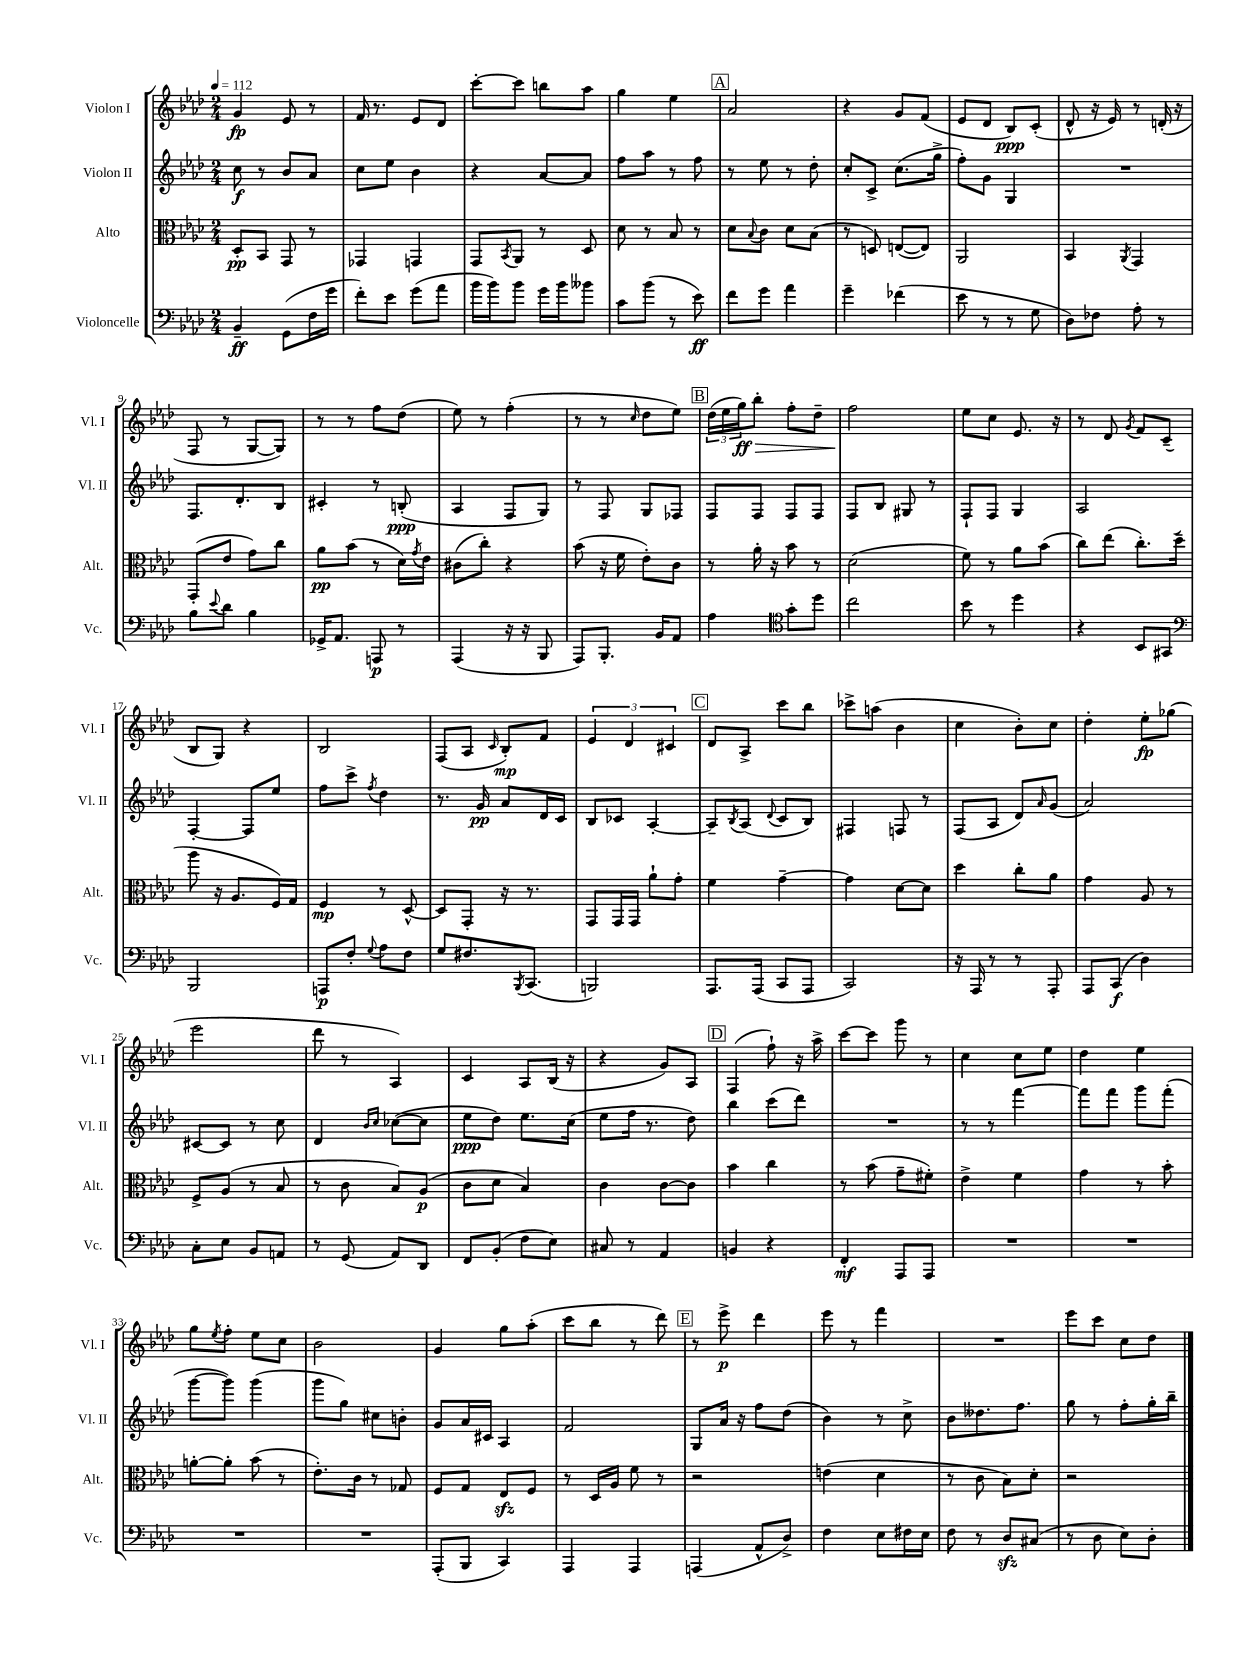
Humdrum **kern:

**kern	**kern	**kern	**kern
*staff4	*staff3	*staff2	*staff1
*clefF4	*clefC3	*clefG2	*clefG2
*k[b-e-a-d-]	*k[b-e-a-d-]	*k[b-e-a-d-]	*k[b-e-a-d-]
*M2/4	*M2/4	*M2/4	*M2/4
*MM112	*MM112	*MM112	*MM112
4BB-~	8D-'	8cc	4g
.	8BB-	8r	.
(8GG	8GG	8b-	8e-
16F	8r	8a-	8r
16g	.	.	.
=	=	=	=
8f')	4GG-	8cc	16f
.	.	.	8.r
8e-	.	8ee-	.
(8g	4GG	4b-	8e-
8a-	.	.	8d-
=	=	=	=
16b-	8GG	4r	[8ccc'
16b-)	.	.	.
.	8qBB-	.	.
8b-	8AA-	.	8ccc]
16g	8r	[8a-	8bb
16b-	.	.	.
8b--	8D-	8a-]	8aa-
=	=	=	=
8c	8d-	8ff	4gg
(8b-	8r	8aa-	.
8r	8B-	8r	4ee-
8e-)	8r	8ff	.
=	=	=	=
8f	8d-	8r	2a-
.	8qqB-	.	.
8g	8c	8ee-	.
4a-	8d-	8r	.
.	(8B-	8dd-'	.
=	=	=	=
4g~	8r	8cc'	4r
.	8D)	8c^	.
(4f-	([8E	(8.cc	8g
.	8E])	.	(8f
.	.	16gg^	.
=	=	=	=
8e-	2AA-	8ff')	8e-
8r	.	8g	8d-
8r	.	4G	8B-)
8G	.	.	(8c'
=	=	=	=
8D-)	4BB-	2r	8d-^^
8F-	.	.	16r
.	.	.	16e-)
.	8qAA-	.	.
8A-'	4GG	.	8r
8r	.	.	(16d'
.	.	.	16r
=	=	=	=
8B-	(8GG'	8.F	8F
8qqe-	.	.	.
8d-	8e-	.	8r
.	.	8.d-'	.
4B-	8g)	.	[8G
.	8cc	8B-	8G])
=	=	=	=
16GG-^	8a-	4c#'	8r
8.AA-	.	.	.
.	(8b-	.	8r
8AAA	8r	8r	8ff
8r	16d-)	(8B'	(8dd-
.	8qg	.	.
.	16e-	.	.
=	=	=	=
(4AAA-	(8c#	4A-	8ee-)
.	8cc')	.	8r
16r	4r	8F	(4ff'
16r	.	.	.
8BBB-	.	8G)	.
=	=	=	=
8AAA-)	(8b-	8r	8r
8.BBB-'	16r	8F	8r
.	16f	.	.
.	.	.	16qqcc
.	8e-')	8G	8dd-
16BB-	.	.	.
8AA-	8c	8F-	8ee-)
=	=	=	=
4A-	8r	8F	(24dd-
.	.	.	24ee-
.	.	.	24gg)
.	16a-'	8F	8bb-'
.	16r	.	.
*clefC4	*	*	*
8g'	8b-	8F	8ff'
8dd-	8r	8F	8dd-~
=	=	=	=
2cc	(2d-	8F	2ff
.	.	8B-	.
.	.	8G#	.
.	.	8r	.
=	=	=	=
8b-	8f)	8F`	8ee-
8r	8r	8F	8cc
4dd-	8a-	4G	8.e-
.	(8b-	.	.
.	.	.	16r
=	=	=	=
4r	8cc)	2A-	8r
.	(8ee-	.	8d-
.	.	.	8qg
8BB-	8.cc')	.	8f
8GG#	.	.	(8c~
.	(16dd-~	.	.
=	=	=	=
*clefF4	*	*	*
2BBB-	8aa-	[4F'	8B-
.	16r	.	8G)
.	8.A-	.	.
.	.	8F]	4r
.	16F)	8ee-	.
.	16G	.	.
=	=	=	=
8AAA	4F	8ff	2B-
8F'	.	8ccc^	.
8qqG	.	8qff	.
8A-	8r	4dd-	.
8F	[8D-^^	.	.
=	=	=	=
8G	8D-]	8.r	(8F
8.F#	8GG'	.	8A-
.	.	16g	.
.	.	.	16qqc
.	16r	8a-	8B-')
8qBBB-	.	.	.
(8.CC	8.r	.	.
.	.	16d-	8f
.	.	16c	.
=	=	=	=
2BBB)	8GG	8B-	6e-
.	16GG	8c-	.
.	.	.	6d-
.	16GG	.	.
.	8a-`	[4A-'	.
.	.	.	6c#
.	8g'	.	.
=	=	=	=
8.AAA-	4f	8A-~]	8d-
.	.	8qB-	.
.	.	(8A-	8A-^
(16AAA-	.	.	.
.	.	8qqd-	.
8CC	[4g~	8c	8ccc
8AAA-	.	8B-)	8bb-
=	=	=	=
2CC)	4g]	4F#	8ccc-^
.	.	.	(8aa
.	[8d-	8F	4b-
.	8d-]	8r	.
=	=	=	=
16r	4dd-	(8F	4cc
16AAA-	.	.	.
8r	.	8A-	.
8r	8cc'	8d-)	8b-')
.	.	16qqa-	.
8AAA-'	8a-	(8g	8cc
=	=	=	=
8AAA-	4g	2a-)	4dd-'
(8CC	.	.	.
4D-)	8A-	.	8ee-'
.	8r	.	(8gg-
=	=	=	=
8C'	8F^	[8c#	2eee-
8E-	(8A-	8c#]	.
8BB-	8r	8r	.
8AA	8B-	8cc	.
=	=	=	=
8r	8r	4d-	8ddd-
(8GG	8c	.	8r
.	.	16qqb-	.
.	.	16qqcc	.
8AA-)	8B-)	([8cc-	4A-)
8DD-	(8A-	8cc-]	.
=	=	=	=
8FF	8c	8ee-	4c
(8BB-'	8d-	8dd-)	.
8F	4B-)	8.ee-	8A-
8E-)	.	.	(16B-
.	.	(16cc	16r
=	=	=	=
8C#	4c	8ee-	4r
8r	.	16ff	.
.	.	8.r	.
4AA-	[8c	.	8g)
.	8c]	8dd-)	8A-
=	=	=	=
4BB	4b-	4bb-	(4F
4r	4cc	(8ccc	8ff`)
.	.	8ddd-)	16r
.	.	.	16aa-^
=	=	=	=
4FF'	8r	2r	[8ccc
.	(8b-	.	8ccc]
8AAA-	8g~	.	8ggg
8AAA-	8f#')	.	8r
=	=	=	=
2r	4e-^	8r	4cc
.	.	8r	.
.	4f	[4fff	8cc
.	.	.	8ee-
=	=	=	=
2r	4g	8fff]	4dd-
.	.	8fff	.
.	8r	8ggg	4ee-
.	8b-'	(8fff'	.
=	=	=	=
2r	[8a'	[8ggg	8gg
.	.	.	8qee-
.	8a']	8ggg])	8ff'
.	(8b-	(4ggg	8ee-
.	8r	.	8cc
=	=	=	=
2r	8.e-')	8ggg	2b-
.	.	8gg)	.
.	16c	.	.
.	8r	8cc#	.
.	8G-	8b'	.
=	=	=	=
(8AAA-'	8F	8g	4g
8BBB-	8G	16a-	.
.	.	16c#	.
4CC)	8E-	4A-	8gg
.	8F	.	(8aa-'
=	=	=	=
4AAA-	8r	2f	8ccc
.	16D-	.	8bb-
.	16A-	.	.
4AAA-	8f	.	8r
.	8r	.	8ddd-)
=	=	=	=
(4AAA	2r	8G	8r
.	.	16a-	8eee-^
.	.	16r	.
8AA-^^	.	8ff	4ddd-
8D-^)	.	(8dd-	.
=	=	=	=
4F	(4e	4b-)	8eee-
.	.	.	8r
8E-	4d-	8r	4fff
16F#	.	8cc^	.
16E-	.	.	.
=	=	=	=
8F	8r	8b-	2r
8r	8c	8.dd--	.
8D-	8B-)	.	.
.	.	8.ff	.
(8C#	8d-'	.	.
=	=	=	=
8r	2r	8gg	8eee-
8D-	.	8r	8ccc
8E-)	.	8ff'	8cc
8D-'	.	16gg'	8dd-
.	.	16bb-~	.
==	==	==	==
*-	*-	*-	*-
